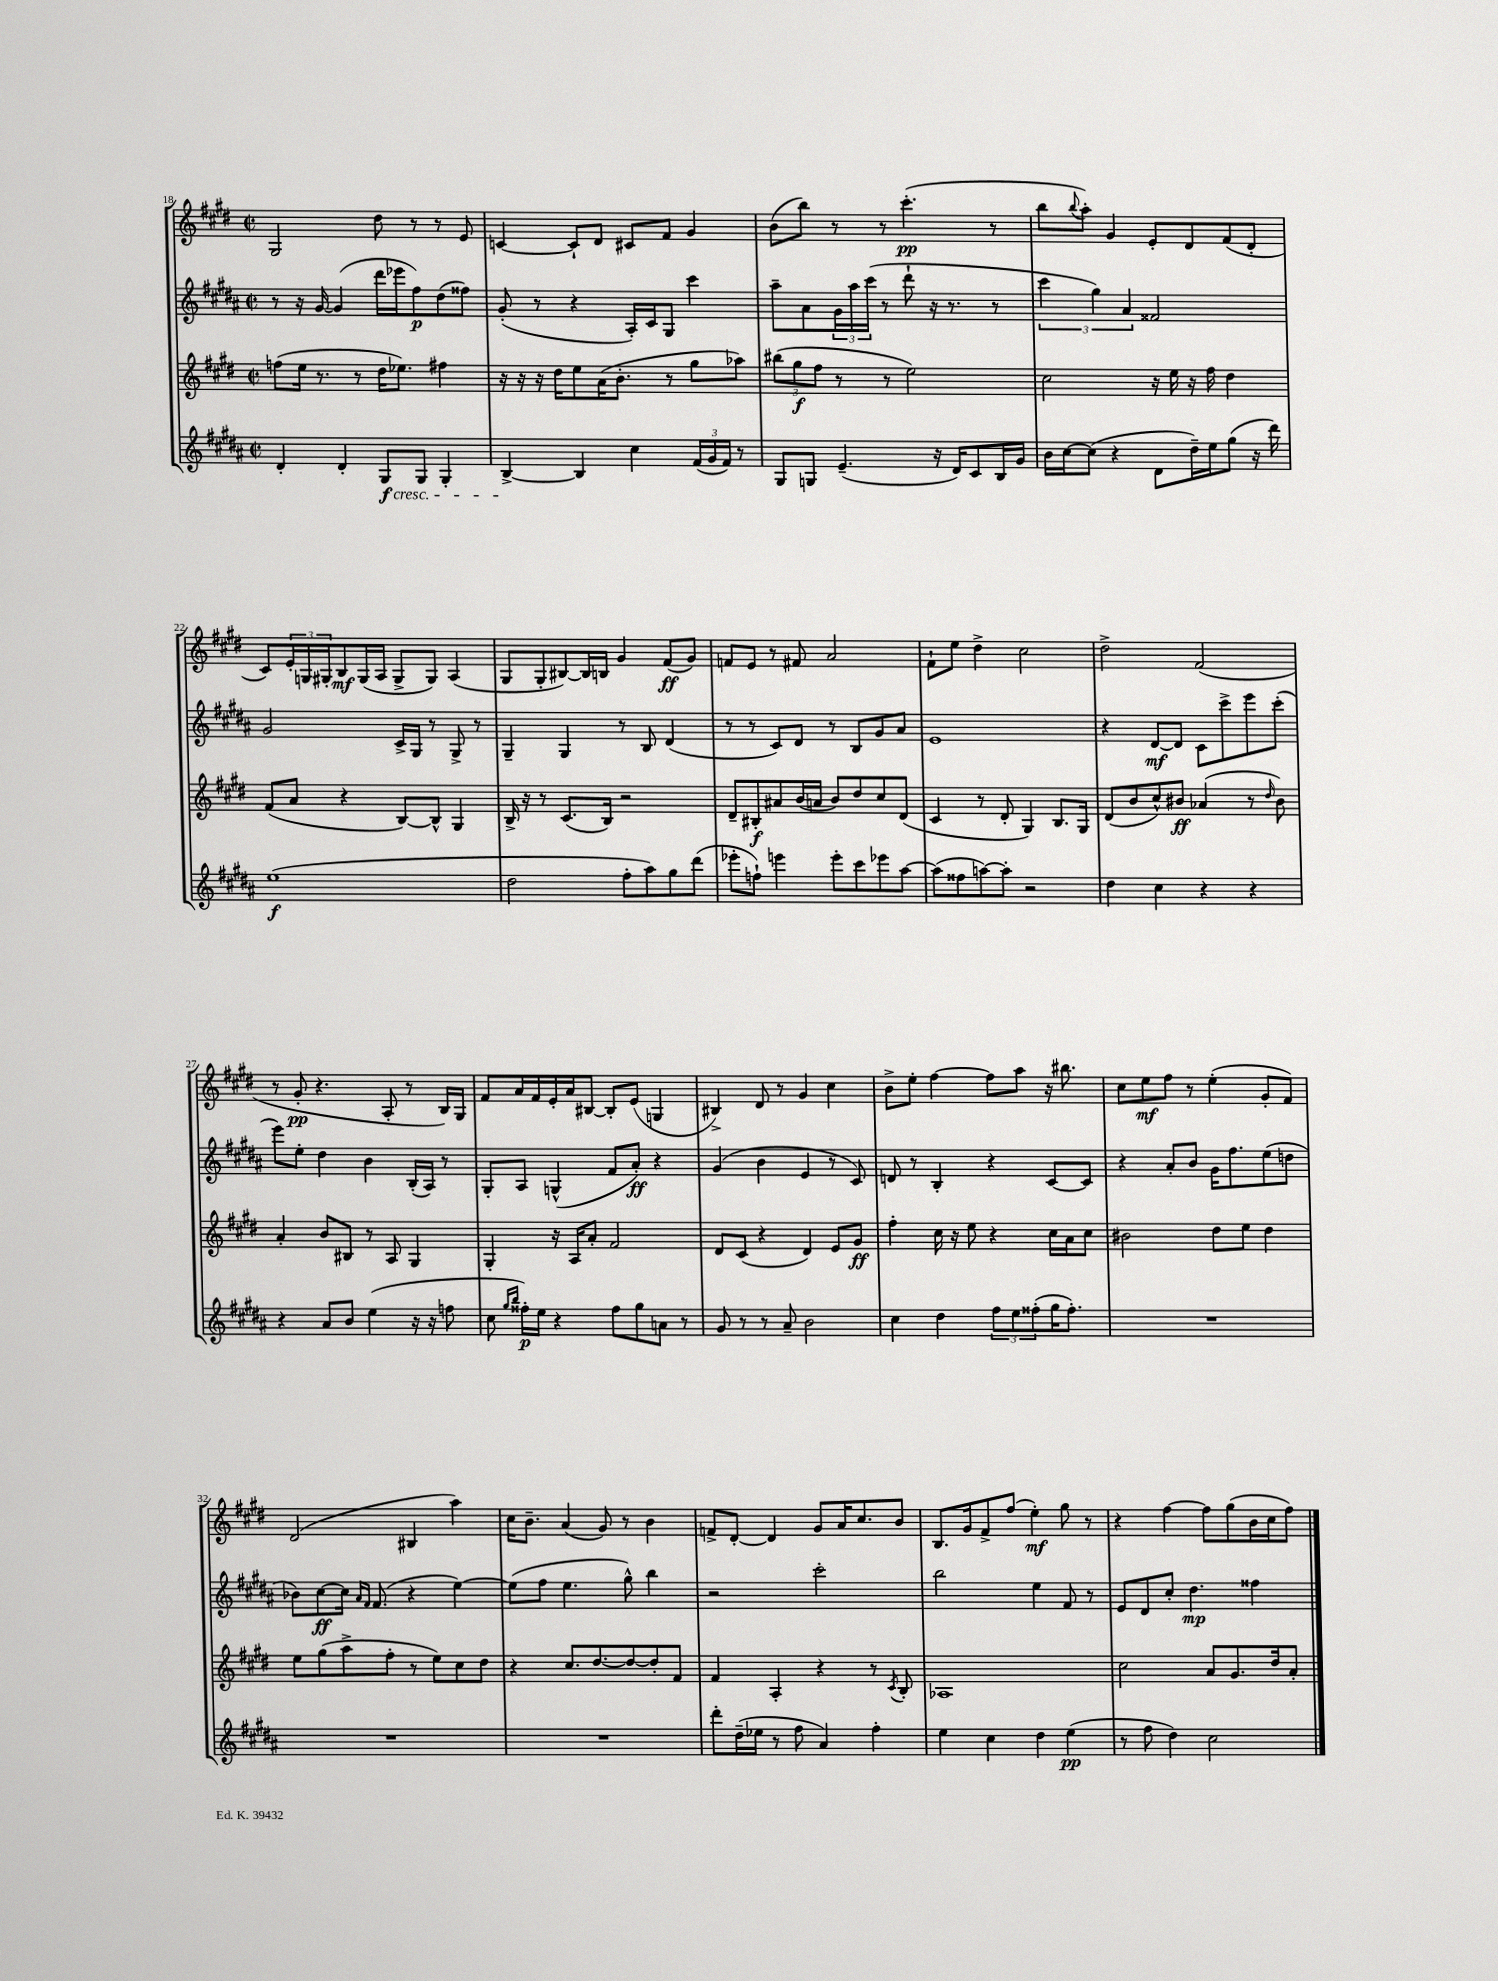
<<
\new StaffGroup <<
\new Staff = "s0" {
    \clef treble \key e \major \defaultTimeSignature \time 2/2
    gis2 dis''8 r8 r8 e'8 |
    c'4~ c'8-! dis'8 cis'8 fis'8 gis'4 |
    b'8( b''8) r8 r8 cis'''4.-.\pp( r8 |
    b''8 \appoggiatura { b''8 } a''8-.) gis'4 e'8-. dis'8 fis'8( dis'8-. |
    cis'8) \tuplet 3/2 { e'16-. g16 gis16-. } b8\mf gis16( a16 gis8-> gis8) a4( |
    gis8 gis8-. bis8~) bis16 b16 gis'4 fis'8\ff( gis'8) |
    f'8 e'8 r8 fis'8 a'2 |
    fis'8-! e''8 dis''4-> cis''2 |
    dis''2-> fis'2( |
    r8 gis'8-.\pp r4. a8-. r8 b16) gis16 |
    fis'8 a'16 fis'16 e'16-. a'16 bis8~ bis8-. e'8( g4 |
    bis4->) dis'8 r8 gis'4 cis''4 |
    b'8-> e''8-. fis''4~ fis''8 a''8 r16 bis''8. |
    cis''8 e''8\mf fis''8 r8 e''4-.( gis'8-. fis'8) |
    dis'2( bis4 a''4) |
    cis''16 b'8.-- a'4( gis'8) r8 b'4 |
    f'8-> dis'8~-. dis'4 gis'8 a'16 cis''8. b'8 |
    b8. gis'16 fis'8-> fis''8( e''4-.\mf) gis''8 r8 |
    r4 fis''4~ fis''8 gis''8( b'16 cis''16 fis''8) \bar "|." |
}
\new Staff = "s1" {
    \clef treble \key b \major \defaultTimeSignature \time 2/2
    r8 r16 gis'16~ gis'4( dis'''16 ees'''16 fis''8\p) dis''8( fisis''8) |
    gis'8-.( r8 r4 ais16-.) cis'16 gis8 cis'''4 |
    ais''8-- ais'8 \tuplet 3/2 { gis'16 ais''16 cis'''16( } r8 dis'''8-! r16 r8. r8 |
    \tuplet 3/2 { cis'''4 gis''4) ais'4 } fisis'2 |
    gis'2 cis'16-> gis16 r8 gis8-> r8 |
    gis4-- gis4 r8 b8 dis'4( |
    r8 r8 cis'8) dis'8 r8 b8 gis'8 ais'8 |
    e'1 |
    r4 dis'8~\mf dis'8 cis'8 cis'''8-> e'''8 cis'''8-.( |
    e'''8) e''8-. dis''4 b'4 b16-.( ais16) r8 |
    gis8-. ais8 g4-^( fis'8 ais'8-.\ff) r4 |
    gis'4( b'4 e'4 r8 cis'8) |
    d'8 r8 b4-. r4 cis'8~ cis'8 |
    r4 ais'8-. b'8 gis'16 fis''8. e''8( d''8 |
    bes'8) cis''8~\ff cis''16 \grace { ais'16 fis'16 } fis'8.( r4 e''4~) |
    e''8( fis''8 e''4. gis''8-^) b''4 |
    r2 cis'''2-. |
    b''2 e''4 fis'8 r8 |
    e'8 dis'8 cis''8-. dis''4.\mp fisis''4 \bar "|." |
}
\new Staff = "s2" {
    \clef treble \key e \major \defaultTimeSignature \time 2/2
    f''8( e''16 r8. r8 dis''16 ees''8.) fis''4 |
    r16 r16 r16 dis''16 e''8 a'16( b'8.-. r8 gis''8 aes''8) |
    \tuplet 3/2 { bis''8( gis''8\f fis''8 } r8 r8 e''2) |
    cis''2 r16 e''16 r16 fis''16 dis''4 |
    fis'8( a'8 r4 b8~) b8-^ gis4 |
    b16-> r16 r8 cis'8.( b16) r2 |
    dis'8-- bis8-.\f ais'8 b'16( a'16 b'8) dis''8 cis''8 dis'8( |
    cis'4 r8 dis'8-. gis4) b8. gis16 |
    dis'8( b'8 cis''8-^) bis'8\ff aes'4( r8 \grace { dis''16 } bis'8) |
    a'4-. b'8 bis8 r8 a8 gis4 |
    gis4-. r16 a16 a'8-. fis'2 |
    dis'8 cis'8( r4 dis'4) e'8 gis'8\ff |
    fis''4-. cis''16 r16 e''8 r4 cis''16 a'16 cis''8 |
    bis'2 dis''8 e''8 dis''4 |
    e''8 gis''8( a''8-> fis''8-. r8 e''8) cis''8 dis''8 |
    r4 cis''8. dis''8.~ dis''8~ dis''8-. fis'8 |
    fis'4 a4-. r4 r8 \acciaccatura { cis'8 } b8-. |
    aes1 |
    cis''2 a'8 gis'8. dis''16 a'8-. \bar "|." |
}
\new Staff = "s3" {
    \clef treble \key b \major \defaultTimeSignature \time 2/2
    dis'4-. dis'4-. gis8\f\cresc gis8 gis4-. |
    b4~->\! b4 cis''4 \tuplet 3/2 { fis'16( gis'16 fis'16) } r8 |
    gis8 g8 e'4.--( r16 dis'16) cis'8 b16 gis'16 |
    b'16 cis''16~ cis''8( r4 dis'8 dis''16--) e''16 gis''8( r16 dis'''16) |
    e''1\f( |
    dis''2 fis''8-. ais''8) gis''8 dis'''8( |
    ees'''8-. f''8-!) e'''4 e'''8-. cis'''8 ees'''8 ais''8~ |
    ais''8( fisis''8 a''8~) a''8-. r2 |
    dis''4 cis''4 r4 r4 |
    r4 ais'8 b'8 e''4( r16 r16 f''8 |
    cis''8 \grace { gis''16 b''16 } fisis''16-.\p) e''16 r4 fisis''8 gis''8 a'8 r8 |
    gis'8 r8 r8 ais'8-- b'2 |
    cis''4 dis''4 \tuplet 3/2 { fis''8 e''8 fisis''8-.( } gis''16 fisis''8.-.) |
    R1 |
    R1 |
    R1 |
    dis'''8-. dis''16--( ees''16 r8 fis''8 ais'4) fis''4-. |
    e''4 cis''4 dis''4 e''4\pp( |
    r8 fis''8 dis''4) cis''2 \bar "|." |
}
>>
>>
\layout { \context { \Score currentBarNumber = #18 } }
